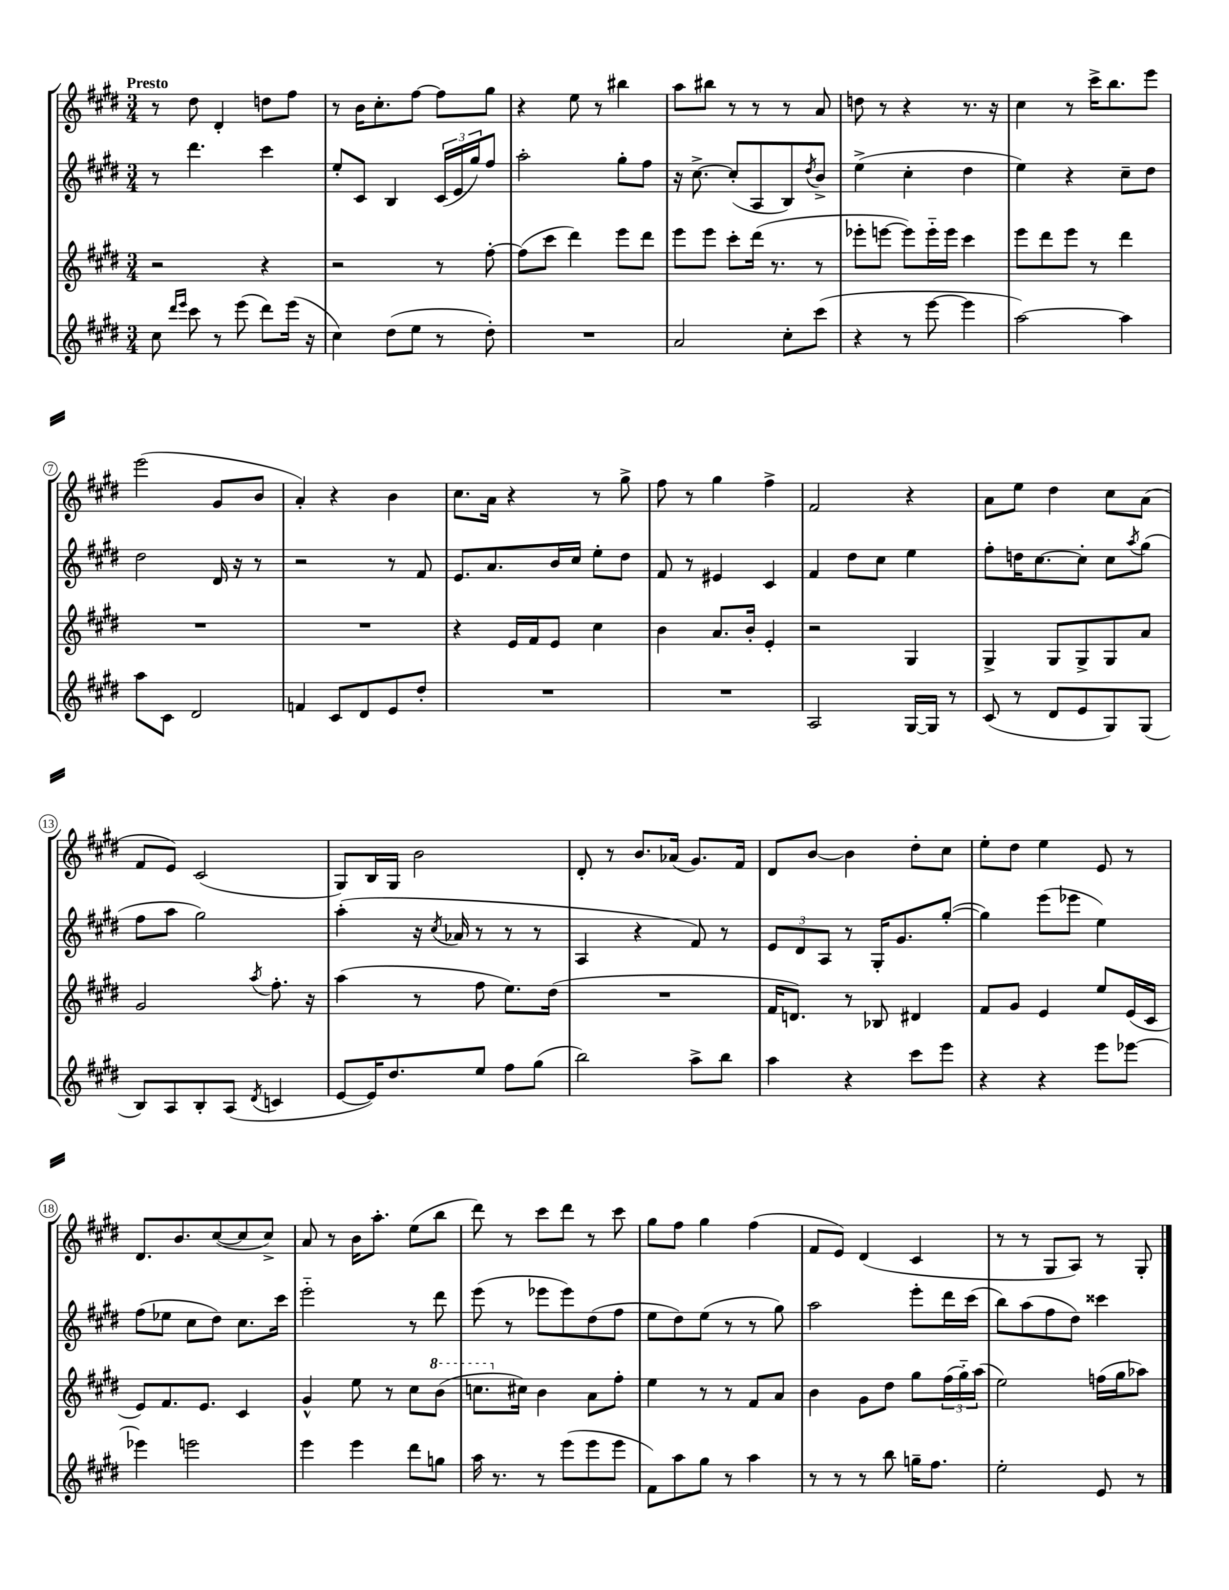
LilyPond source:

<<
\new StaffGroup <<
\new Staff = "s0" {
    \clef treble \key e \major \numericTimeSignature \time 3/4 \tempo "Presto"
    r8 dis''8 dis'4-. d''8 fis''8 |
    r8 b'16 cis''8.-. fis''8~ fis''8 gis''8 |
    r4 e''8 r8 bis''4 |
    a''8 bis''8 r8 r8 r8 a'8 |
    d''8 r8 r4 r8. r16 |
    cis''4 r8 cis'''16-> b''8. e'''8 |
    e'''2( gis'8 b'8 |
    a'4-.) r4 b'4 |
    cis''8. a'16 r4 r8 gis''8-> |
    fis''8 r8 gis''4 fis''4-> |
    fis'2 r4 |
    a'8 e''8 dis''4 cis''8 a'8( |
    fis'8 e'8) cis'2( |
    gis8) b16 gis16 b'2 |
    dis'8-. r8 b'8. aes'16( gis'8.) fis'16 |
    dis'8 b'8~ b'4 dis''8-. cis''8 |
    e''8-. dis''8 e''4 e'8 r8 |
    dis'8. b'8. cis''8~( cis''8 cis''8->) |
    a'8 r8 b'16 a''8.-. e''8( b''8 |
    dis'''8) r8 cis'''8 dis'''8 r8 cis'''8 |
    gis''8 fis''8 gis''4 fis''4( |
    fis'8 e'8) dis'4( cis'4 |
    r8 r8 gis8 a8) r8 gis8-. \bar "|." |
}
\new Staff = "s1" {
    \clef treble \key e \major \numericTimeSignature \time 3/4
    r8 dis'''4. cis'''4 |
    e''8-. cis'8 b4 \tuplet 3/2 { cis'16( e'16 gis''16) } fis''8 |
    a''2-. gis''8-. fis''8 |
    r16 cis''8.~-> cis''8-.( a8 b8) \acciaccatura { dis''8 } b'8-> |
    e''4->( cis''4-. dis''4 |
    e''4) r4 cis''8-- dis''8 |
    dis''2 dis'16 r16 r8 |
    r2 r8 fis'8 |
    e'8. a'8. b'16 cis''16 e''8-. dis''8 |
    fis'8 r8 eis'4 cis'4 |
    fis'4 dis''8 cis''8 e''4 |
    fis''8-. d''16 cis''8.~ cis''8-. cis''8 \acciaccatura { a''8 } gis''8( |
    fis''8 a''8 gis''2) |
    a''4-.( r16 \acciaccatura { cis''8 } aes'16 r8 r8 r8 |
    a4 r4 fis'8) r8 |
    \tuplet 3/2 { e'8 dis'8 a8 } r8 gis16-. gis'8. gis''8~-.( |
    gis''4) e'''8( ees'''8 e''4) |
    fis''8( ees''8 cis''8 dis''8) cis''8. cis'''16 |
    e'''2-_ r8 dis'''8 |
    e'''8( r8 ees'''8 ees'''8) dis''8( fis''8 |
    e''8 dis''8) e''8( r8 r8 gis''8) |
    a''2 e'''8-. dis'''16 cis'''16( |
    b''8) a''8( fis''8 dis''8) cisis'''4 \bar "|." |
}
\new Staff = "s2" {
    \clef treble \key e \major \numericTimeSignature \time 3/4
    r2 r4 |
    r2 r8 fis''8~-. |
    fis''8( cis'''8 dis'''4) e'''8 dis'''8 |
    e'''8 e'''8 cis'''8-. dis'''16( r8. r8 |
    ees'''8-. e'''8~ e'''8) e'''16-_ e'''16 cis'''4 |
    e'''8 dis'''8 e'''8 r8 dis'''4 |
    R2. |
    R2. |
    r4 e'16 fis'16 e'8 cis''4 |
    b'4 a'8. b'16-. e'4-. |
    r2 gis4 |
    gis4-> gis8 gis8-> gis8 a'8 |
    gis'2 \acciaccatura { a''8 } fis''8.-. r16 |
    a''4( r8 fis''8 e''8.) dis''16( |
    R2. |
    fis'16 d'8.) r8 bes8 dis'4 |
    fis'8 gis'8 e'4 e''8 e'16( cis'16 |
    e'8) fis'8. e'8. cis'4 |
    gis'4-^ e''8 r8 cis''8 \ottava #1 b''8( |
    c'''8. \ottava #0 cis''!16) b'4 a'8 fis''8-. |
    e''4 r8 r8 fis'8 a'8 |
    b'4 gis'8 dis''8 gis''8 \tuplet 3/2 { fis''16( gis''16-_) a''16( } |
    e''2) f''16( gis''16 aes''8) \bar "|." |
}
\new Staff = "s3" {
    \clef treble \key e \major \numericTimeSignature \time 3/4
    cis''8 \grace { dis'''16 e'''16 } cis'''8 r8 e'''8( dis'''8) e'''16( r16 |
    cis''4) dis''8( e''8 r8 dis''8-.) |
    R2. |
    a'2 cis''8-. cis'''8( |
    r4 r8 e'''8~ e'''4 |
    a''2~) a''4 |
    a''8 cis'8 dis'2 |
    f'4 cis'8 dis'8 e'8 dis''8-. |
    R2. |
    R2. |
    a2 gis16~ gis16 r8 |
    cis'8( r8 dis'8 e'8 gis8) gis8( |
    b8) a8 b8-. a8( \acciaccatura { dis'8 } c'4 |
    e'8~ e'16) dis''8. e''8 fis''8 gis''8( |
    b''2) a''8-> b''8 |
    a''4 r4 cis'''8 e'''8 |
    r4 r4 e'''8 ees'''8~ |
    ees'''4 e'''2 |
    e'''4 e'''4 dis'''8 g''8 |
    a''16 r8. r8 e'''8( e'''8 e'''8 |
    fis'8) a''8 gis''8 r8 a''4 |
    r8 r8 r8 b''8 g''16-- fis''8. |
    e''2-. e'8 r8 \bar "|." |
}
>>
>>
\layout { \context { \Score \override BarNumber.stencil = #(make-stencil-circler 0.1 0.3 ly:text-interface::print) } }
